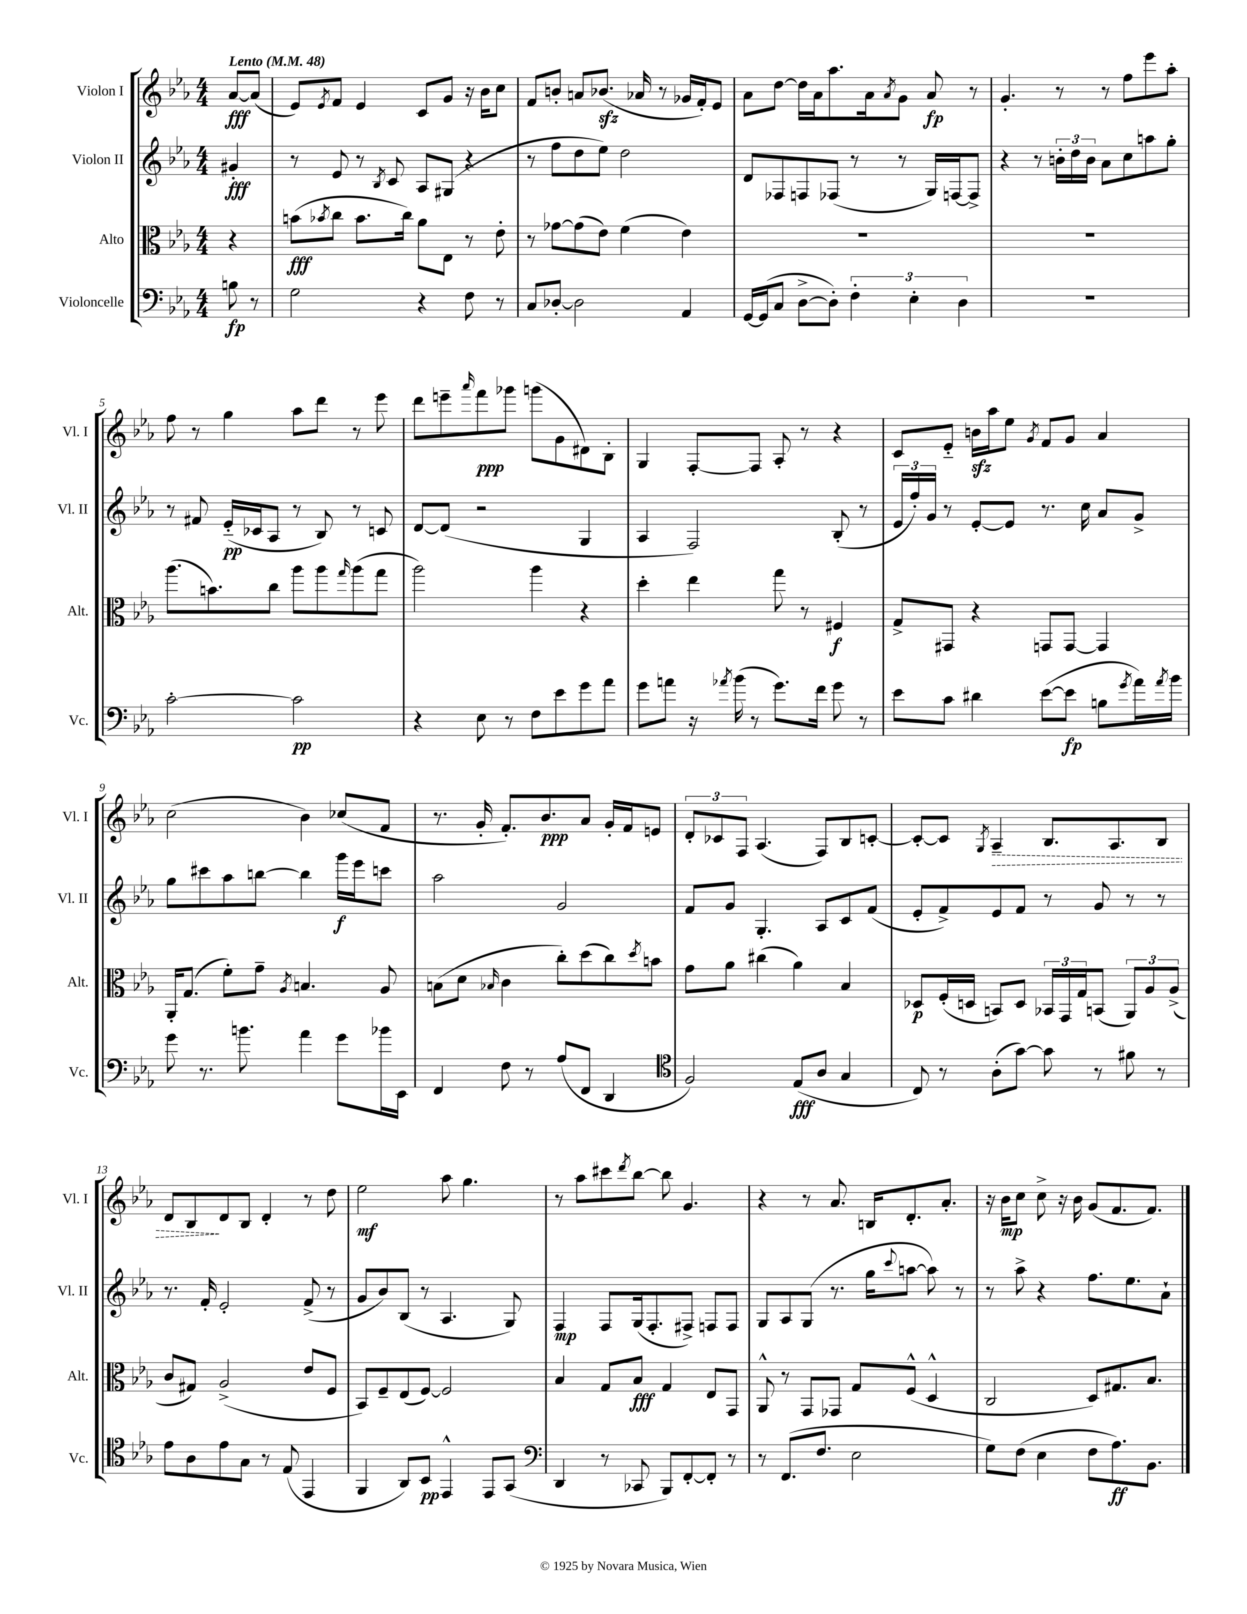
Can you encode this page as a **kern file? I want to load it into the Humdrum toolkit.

**kern	**dynam	**kern	**dynam	**kern	**dynam	**kern	**dynam
*part4	*part4	*part3	*part3	*part2	*part2	*part1	*part1
*staff4	*staff4	*staff3	*staff3	*staff2	*staff2	*staff1	*staff1
*I"Violoncelle	*	*I"Alto	*	*I"Violon II	*	*I"Violon I	*
*I'Vc.	*	*I'Alt.	*	*I'Vl. II	*	*I'Vl. I	*
*clefF4	*	*clefC3	*	*clefG2	*	*clefG2	*
*k[b-e-a-]	*	*k[b-e-a-]	*	*k[b-e-a-]	*	*k[b-e-a-]	*
*M4/4	*	*M4/4	*	*M4/4	*	*M4/4	*
*MM48	*	*MM48	*	*MM48	*	*MM48	*
=	=	=	=	=	=	=	=
!	!	!	!	!	!	!LO:TX:a:B:t=Lento	!
8Bn\	fp	4r	.	4g#X'/	fff	[8a-/L	fff
8r	.	.	.	.	.	(8a-/J]	.
=1	=1	=1	=1	=1	=1	=1	=1
2G\	.	(8bn\L	fff	8r	.	8e-/L)	.
.	.	8qb-X/	.	.	.	8qe-/	.
.	.	8cc\J	.	8e-/	.	8f/J	.
.	.	8.b-\L	.	8r	.	4e-/	.
.	.	.	.	8qB-/	.	.	.
.	.	.	.	8c/	.	.	.
.	.	16cc\Jk)	.	.	.	.	.
4r	.	8a-\L	.	8A-/L	.	8c/L	.
.	.	8E-\J	.	(8G#X/J	.	8g/J	.
8F\	.	8r	.	4r	.	16r	.
.	.	.	.	.	.	16b-\KL	.
8r	.	8e-'\	.	.	.	8cc\J	.
=2	=2	=2	=2	=2	=2	=2	=2
8C/L	.	8r	.	8r	.	8f/L	.
[8D-X'/J	.	[8g-X\L	.	8ff\L	.	8bn'/J	.
2D-\]	.	(8g-\]	.	8dd\	.	8an/L	.
.	.	8e-\J)	.	8ee-\J)	.	(8.b-Xzz/J	.
.	.	(4f\	.	2dd\	.	.	.
.	.	.	.	.	.	16a-X/	.
.	.	.	.	.	.	8r	.
4AA-/	.	4e-\)	.	.	.	16g-X/LL	.
.	.	.	.	.	.	16f'/J)	.
.	.	.	.	.	.	8e-/J	.
=3	=3	=3	=3	=3	=3	=3	=3
[16GG/LL	.	1r	.	8d/L	.	8a-\L	.
(16GG/J]	.	.	.	.	.	.	.
8C/J	.	.	.	8F-X/	.	[8dd\J	.
[8D^\L	.	.	.	8Fn/	.	16dd\LL]	.
.	.	.	.	.	.	16a-\J	.
8D'\J])	.	.	.	(8F-X/J	.	8.aa-\	.
6F'\	.	.	.	8r	.	.	.
.	.	.	.	.	.	16a-\k	.
.	.	.	.	.	.	8qa-/	.
.	.	.	.	8r	.	8g\J	.
6E-'\	.	.	.	.	.	.	.
.	.	.	.	16G/LL)	.	8a-/	fp
.	.	.	.	[16Fn/J	.	.	.
6D\	.	.	.	.	.	.	.
.	.	.	.	8F^/J]	.	8r	.
=4	=4	=4	=4	=4	=4	=4	=4
1r	.	1r	.	4r	.	4.g'/	.
.	.	.	.	8r	.	.	.
.	.	.	.	24bn'\LL	.	8r	.
.	.	.	.	24dd\	.	.	.
.	.	.	.	24b\JJ	.	.	.
.	.	.	.	8a-\L	.	8r	.
.	.	.	.	8cc\	.	8ff\L	.
.	.	.	.	8aan\	.	8eee-\	.
.	.	.	.	8gg'\J	.	8aa-'\J	.
!!LO:LB:g=z
=5	=5	=5	=5	=5	=5	=5	=5
[2c'\	.	(8.aa-\L	.	8r	.	8ff\	.
.	.	.	.	8f#X/	.	8r	.
.	.	8.bn\)	.	.	.	.	.
.	.	.	.	(16e-/LL	pp	4gg\	.
.	.	.	.	16c-X/J	.	.	.
.	.	8cc\J	.	8A-/J	.	.	.
2c\]	pp	8aa-\L	.	8r	.	8aa-\L	.
.	.	8aa-\	.	8B-/)	.	8ddd\J	.
.	.	16qqgg/	.	.	.	.	.
.	.	(8aa-\	.	8r	.	8r	.
.	.	8gg\J	.	8cn/	.	8eee-\	.
=6	=6	=6	=6	=6	=6	=6	=6
4r	.	2aa-\)	.	[8d/L	.	8ddd\L	.
.	.	.	.	(8d/J]	.	8eeen~\	.
.	.	.	.	.	.	16qqaaa-/	.
8E-\	.	.	.	2r	.	8fff\	ppp
8r	.	.	.	.	.	8ggg-X\J	.
8F\L	.	4aa-\	.	.	.	(8gggn\L	.
8e-\	.	.	.	.	.	8g\	.
8g\	.	4r	.	4G/	.	8d#X\)	.
8a-\J	.	.	.	.	.	8B-'\J	.
=7	=7	=7	=7	=7	=7	=7	=7
8g\L	.	4dd'\	.	4A-/	.	4G/	.
8an\J	.	.	.	.	.	.	.
16r	.	4ee-\	.	2F/)	.	[8F'/L	.
8qa-X/	.	.	.	.	.	.	.
(16b-\	.	.	.	.	.	.	.
8r	.	.	.	.	.	8F/J]	.
8.g\L)	.	8gg\	.	.	.	8A-'/	.
.	.	8r	.	.	.	8r	.
16f\Jk	.	.	.	.	.	.	.
8g\	.	4F#X/	f	(8B-'/	.	4r	.
8r	.	.	.	8r	.	.	.
=8	=8	=8	=8	=8	=8	=8	=8
8e-\L	.	8G^/L	.	24e-/LL	.	8c/L	.
.	.	.	.	24ff'/)	.	.	.
.	.	.	.	24g/JJ	.	.	.
8c\J	.	8GG#X/J	.	8r	.	8e-/J	.
4d#X\	.	4r	.	[8e-'/L	.	16bnzz\LL	.
.	.	.	.	.	.	16aa-\J	.
.	.	.	.	8e-/J]	.	8ee-\J	.
.	.	.	.	.	.	8qg/	.
([8e-\L	.	8GGn/L	.	8.r	.	8f/L	.
8e-\J]	fp	[8GG/J	.	.	.	8g/J	.
.	.	.	.	16cc\	.	.	.
8Bn\L	.	4GG/]	.	8a-/L	.	4a-/	.
8qg/	.	.	.	.	.	.	.
16a-\L)	.	.	.	8g^/J	.	.	.
8qa-/	.	.	.	.	.	.	.
16b-\JJ	.	.	.	.	.	.	.
!!LO:LB:g=z
=9	=9	=9	=9	=9	=9	=9	=9
8g\	.	16AA-'/KL	.	8gg\L	.	(2cc\	.
.	.	(8.G/J	.	.	.	.	.
8.r	.	.	.	8ccc#X\	.	.	.
.	.	8f'\L)	.	8aa-\	.	.	.
8.bn\	.	.	.	.	.	.	.
.	.	8g~\J	.	[8bbn\J	.	.	.
.	.	8qA-/	.	.	.	.	.
4a-\	.	4.Bn/	.	4bb\]	.	4b-\)	.
8g\L	.	.	.	16ggg\LL	f	(8cc-X/L	.
.	.	.	.	16eee-\J	.	.	.
16b-X\L	.	8A-/	.	8cccn\J	.	8f/J	.
16EE-\JJ	.	.	.	.	.	.	.
=10	=10	=10	=10	=10	=10	=10	=10
4FF/	.	(8Bn\L	.	2aa-\	.	8.r	.
.	.	8d\J	.	.	.	.	.
.	.	.	.	.	.	16g'/	.
.	.	16qqB-X/	.	.	.	.	.
8F\	.	4c\	.	.	.	8.f'/L)	.
8r	.	.	.	.	.	.	.
.	.	.	.	.	.	8.b-/	ppp
(8A-/L	.	8cc'\L)	.	2g/	.	.	.
8FF/J	.	(8dd\	.	.	.	8a-/J	.
4DD/	.	8cc\)	.	.	.	16g'/LL	.
.	.	.	.	.	.	16f/J	.
.	.	8qdd/	.	.	.	.	.
.	.	8bn\J	.	.	.	8en/J	.
=11	=11	=11	=11	=11	=11	=11	=11
*clefC4	*	*	*	*	*	*	*
2F/)	.	8g\L	.	8f/L	.	12d'/L	.
.	.	.	.	.	.	12c-X/	.
.	.	8a-\J	.	8g/J	.	.	.
.	.	.	.	.	.	12F/J	.
.	.	(4cc#X\	.	4.G'/	.	(4.A-/	.
(8E-/L	fff	4a-\)	.	.	.	.	.
8A-/J	.	.	.	8A-/L	.	8F/L)	.
4G/	.	4B-/	.	8c/	.	8B-/	.
.	.	.	.	(8f/J	.	[8cn'/J	.
=12	=12	=12	=12	=12	=12	=12	=12
8C/)	.	8D-X/L	p	8e-'/L	.	8c'/L_	.
8r	.	(16F'/L	.	8f^/)	.	8c/J]	.
.	.	16Dn/JJ	.	.	.	.	.
.	.	.	.	.	.	8qG/	.
!	!	!	!	!	!	!	!LO:HP:b
(8A-'\L	.	8BBn/L)	.	8e-/	.	4A-~/	>
[8g\J)	.	8D/J	.	8f/J	.	.	.
8g\]	.	24BB-X/LL	.	8r	.	8.B-/L	.
.	.	24GG/	.	.	.	.	.
.	.	24G/J	.	.	.	.	.
8r	.	(8BBn/J	.	8g/	.	.	.
.	.	.	.	.	.	8.A-/	.
8f#X\	.	12AA-/L)	.	8r	.	.	.
.	.	12A-/	.	.	.	.	.
8r	.	.	.	8r	.	8B-/J	.
.	.	(12A-^/J	.	.	.	.	.
!!LO:LB:g=z
=13	=13	=13	=13	=13	=13	=13	=13
8e-\L	.	8c/L	.	8.r	.	8d/L	.
8A-\	.	8G#X/J)	.	.	.	8B-/	.
.	.	.	.	16f'/	.	.	.
8e-\	.	(2A-^/	.	2e-'/	.	8d/	]
8G\J	.	.	.	.	.	8B-/J	.
8r	.	.	.	.	.	4d'/	.
(8E-/	.	.	.	.	.	.	.
4EE-/	.	8e-/L	.	(8f^/	.	8r	.
.	.	8F/J	.	8r	.	8dd\	.
=14	=14	=14	=14	=14	=14	=14	=14
4FF/	.	8BB-/L)	.	8g/L	.	2ee-\	mf
.	.	8F~/	.	8b-/)	.	.	.
8AA-/L)	.	(8E-/	.	(8B-/J	.	.	.
8BB-/J	pp	[8F/J)	.	8r	.	.	.
4EE-^^/	.	2F/]	.	4.A-/	.	8aa-\	.
.	.	.	.	.	.	4.gg\	.
8EE-/L	.	.	.	.	.	.	.
(8GG/J	.	.	.	8G/)	.	.	.
=15	=15	=15	=15	=15	=15	=15	=15
*clefF4	*	*	*	*	*	*	*
4DD/	.	4B-/	.	4F/	mp	8r	.
.	.	.	.	.	.	8aa-\L	.
8r	.	8G/L	.	8F/L	.	8ccc#X\	.
.	.	.	.	.	.	8qddd/	.
8CC-X/	.	8B-/J	fff	(16G/k	.	[8bb-\J	.
.	.	.	.	8.F'/	.	.	.
8BBB-/L)	.	4G/	.	.	.	8bb-\]	.
[8FF'/	.	.	.	8F#X^/J)	.	4.g/	.
8FF'/J]	.	8E-/L	.	8Fn/L	.	.	.
8r	.	8GG/J	.	8F/J	.	.	.
=16	=16	=16	=16	=16	=16	=16	=16
8r	.	8AA-^^/	.	8G/L	.	4r	.
(8.FF/L	.	8r	.	8A-/	.	.	.
.	.	8GG/L	.	(8G/J	.	8r	.
8.F/J	.	.	.	.	.	.	.
.	.	8GG-X/J	.	8.r	.	8.a-/	.
2E-\	.	8G/L	.	.	.	.	.
.	.	.	.	16gg\KL	.	16Bn/KL	.
.	.	.	.	8qqccc/	.	.	.
.	.	(8F^^/J	.	[8aan\J	.	8.d'/	.
.	.	4D^^/	.	8aa\])	.	.	.
.	.	.	.	.	.	8.a-'/J	.
.	.	.	.	8r	.	.	.
=17	=17	=17	=17	=17	=17	=17	=17
8G\L)	.	2C/	.	8r	.	16r	.
.	.	.	.	.	.	16b-\KL	mp
(8F\J	.	.	.	8aa-^\	.	8cc\J	.
4E-\	.	.	.	4r	.	8cc^\	.
.	.	.	.	.	.	16r	.
.	.	.	.	.	.	16b-\	.
8F\L	.	8D/L)	.	8.ff\L	.	(8g/L	.
8.A-\)	ff	8.G#X/	.	.	.	8.f/	.
.	.	.	.	8.ee-\	.	.	.
8.BB-\J	.	8.B-/J	.	.	.	8.f/J)	.
.	.	.	.	8a-`\J	.	.	.
==	==	==	==	==	==	==	==
*-	*-	*-	*-	*-	*-	*-	*-
